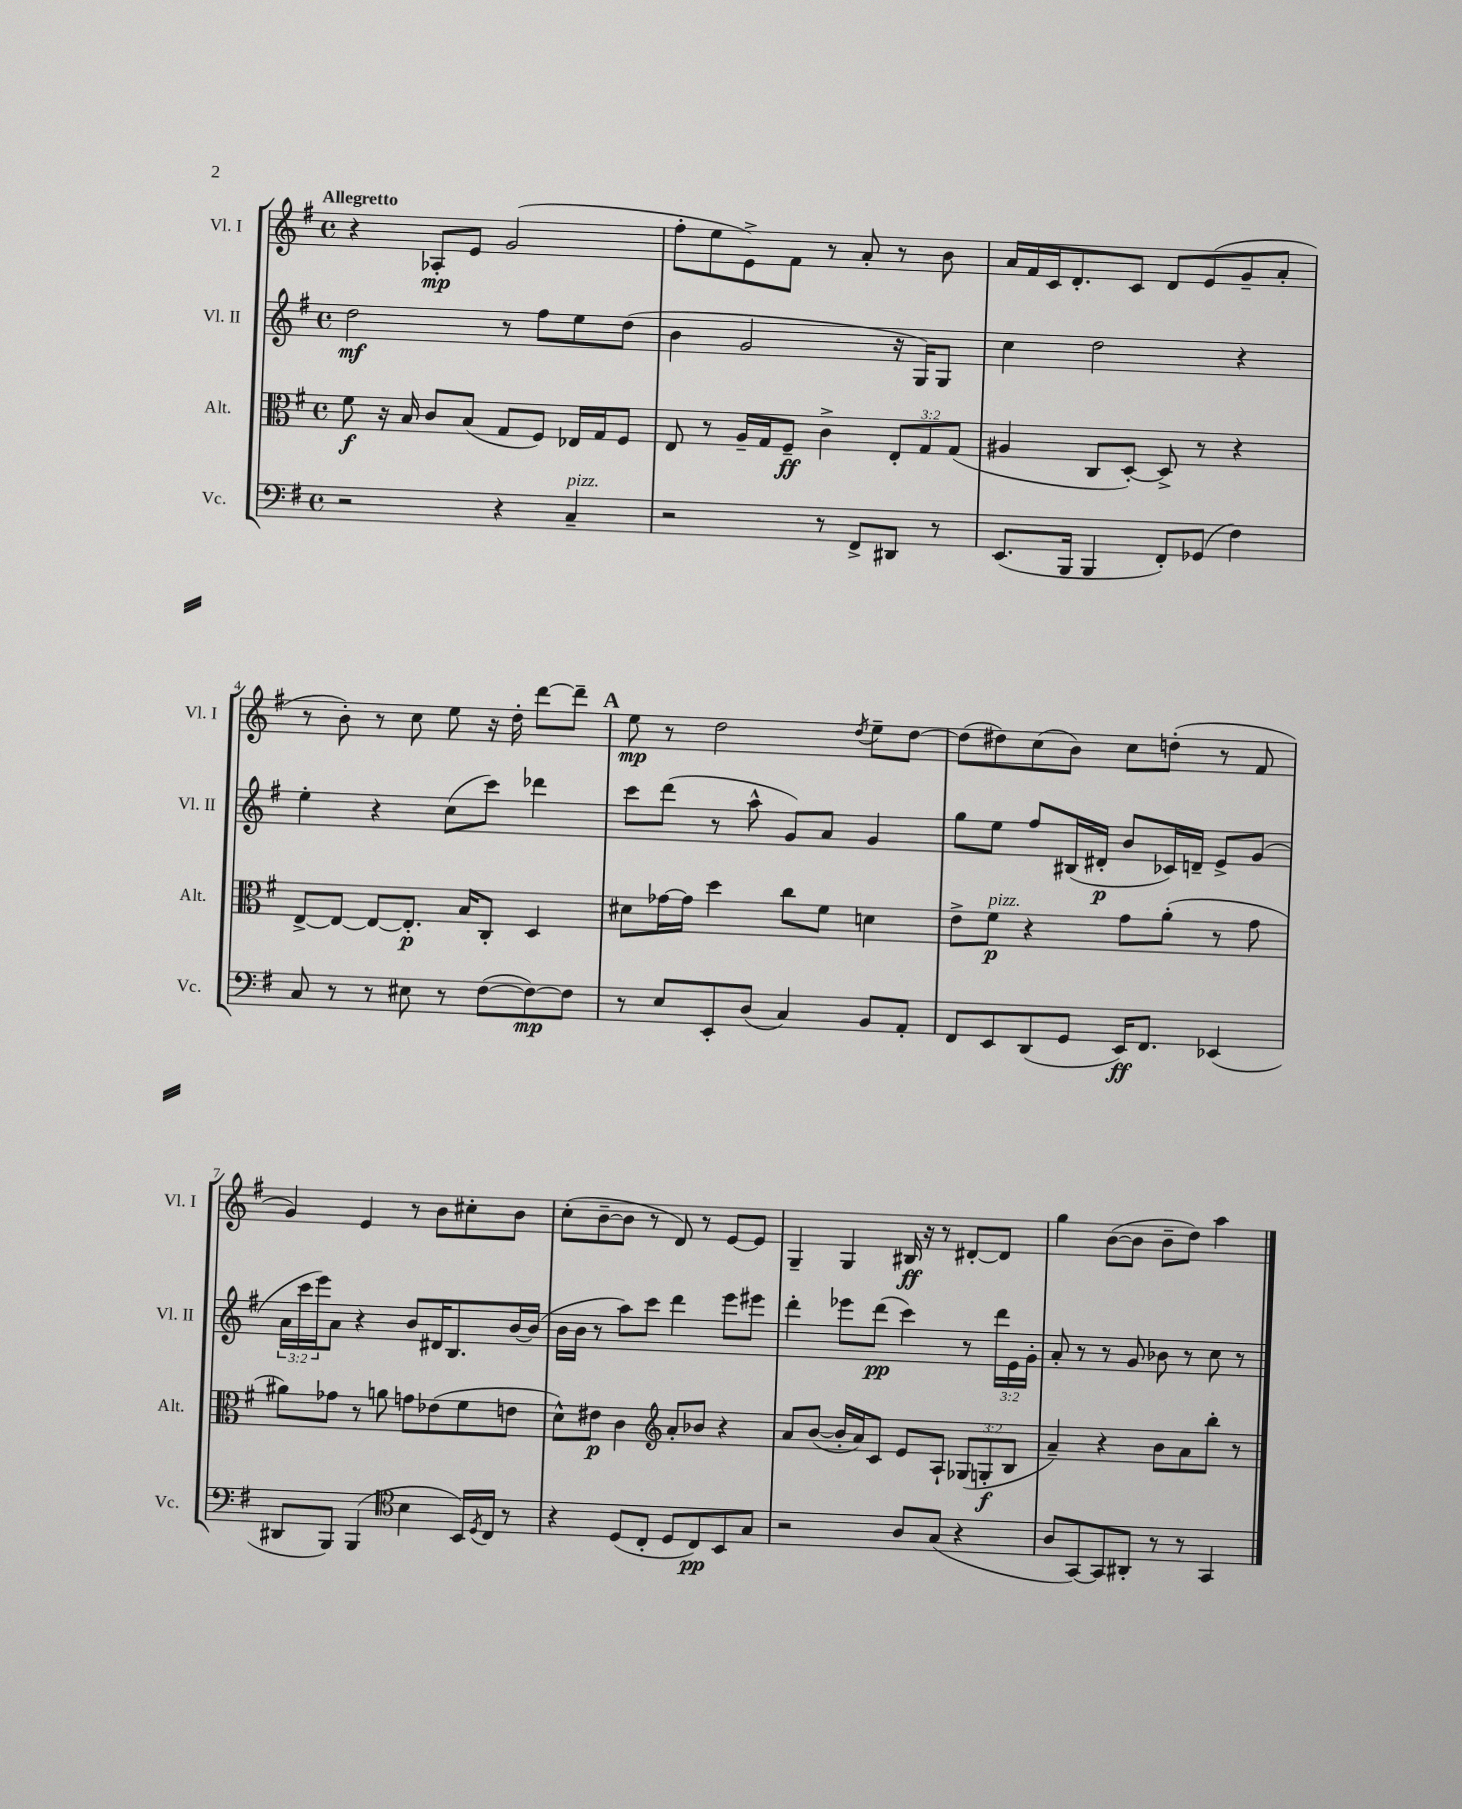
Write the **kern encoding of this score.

**kern	**kern	**kern	**kern
*staff4	*staff3	*staff2	*staff1
*clefF4	*clefC3	*clefG2	*clefG2
*k[f#]	*k[f#]	*k[f#]	*k[f#]
*M4/4	*M4/4	*M4/4	*M4/4
*met(c)	*met(c)	*met(c)	*met(c)
2r	8f#	2dd	4r
.	16r	.	.
.	16B	.	.
.	8c	.	8A-'
.	(8B	.	8e
4r	8G	8r	(2g
.	8F#)	8ff#	.
4C~	16E-	8ee	.
.	16G	.	.
.	8F#	(8dd	.
=	=	=	=
2r	8E	4b	8ff#'
.	8r	.	8ee
.	16A~	2g	8e^)
.	16G	.	.
.	8F#~	.	8f#
8r	4c^	.	8r
8FF#^	.	.	8a'
8DD#	12E'	16r	8r
.	.	16G)	.
.	12G	.	.
8r	.	8G	8b
.	(12G	.	.
=	=	=	=
(8.EE	4A#	4cc	16a
.	.	.	16f#
.	.	.	16c
16BBB	.	.	8.d'
4BBB	8C	2dd	.
.	[8D')	.	8c
8FF#')	8D^]	.	8d
(8GG-	8r	.	(8e
4F#)	4r	4r	8g~
.	.	.	8a'
=	=	=	=
8C	[8E^	4ee'	8r
8r	8E_	.	8b')
8r	8E_	4r	8r
8E#	8.E']	.	8cc
8r	.	(8cc	8ee
.	16B	.	.
([8F#	8C'	8ccc)	16r
.	.	.	16dd'
8F#_)	4D	4ddd-	[8ddd
8F#]	.	.	8ddd~]
=	=	=	=
8r	8d#	8ccc	8ee
8E	[16g-	(8ddd	8r
.	16g-]	.	.
8EE'	4dd	8r	2dd
(8D	.	8aa^^	.
4C)	8cc	8g)	.
.	8f#	8a	.
.	.	.	8qdd
8BB	4d	4g	8ee~
8AA'	.	.	[8dd
=	=	=	=
8FF#	8e^	8gg	(8dd]
8EE	8f#	8ee	8dd#)
(8DD	4r	8ff#	(8cc
8GG	.	(16B#	8b)
.	.	16d#'	.
16EE)	8g	8b	8cc
8.FF#	.	.	.
.	(8a'	16c-)	(8dd'
.	.	16d~	.
(4EE-	8r	8e^	8r
.	8g	(8g	8f#
=	=	=	=
8DD#	8a#)	24a	4g)
.	.	24ccc	.
.	.	24eee)	.
8BBB)	8g-	8a	.
(4BBB	8r	4r	4e
.	8a	.	.
*clefC4	*	*	*
4B	8g	8b	8r
.	(8e-	16d#	8b
.	.	8.B	.
16BB)	8f#	.	8cc#'
8qD	.	.	.
16C	.	.	.
8r	8e	[16b	8b
.	.	(16b]	.
=	=	=	=
4r	8d^^)	16b	(8cc'
.	.	16b	.
.	8e#	8r	[8b~
(8D	4c	8aa)	8b]
8C'	.	8ccc	8r
*	*clefG2	*	*
8D	8a'	4ddd	8d)
8C)	8b-	.	8r
8BB	4r	8eee	[8e
8G	.	8eee#	8e]
=	=	=	=
2r	8a	4ddd'	4G~
.	([8b	.	.
.	16b']	8eee-	4G
.	16a)	.	.
.	8c	(8ddd	.
8A	8e	4ccc)	16B#
.	.	.	16r
(8G	8A`	.	8r
4r	(12G-	8r	[8d#'
.	12G'	.	.
.	.	24ddd	8d#]
.	12B	24e	.
.	.	24g'	.
=	=	=	=
8A	4a~)	8a'	4gg
[8GG)	.	8r	.
8GG]	4r	8r	([8b
8AA#'	.	8g	8b]
8r	8b	8b-	8b~
8r	8a	8r	8dd)
4GG	8bb'	8cc	4aa
.	8r	8r	.
==	==	==	==
*-	*-	*-	*-
